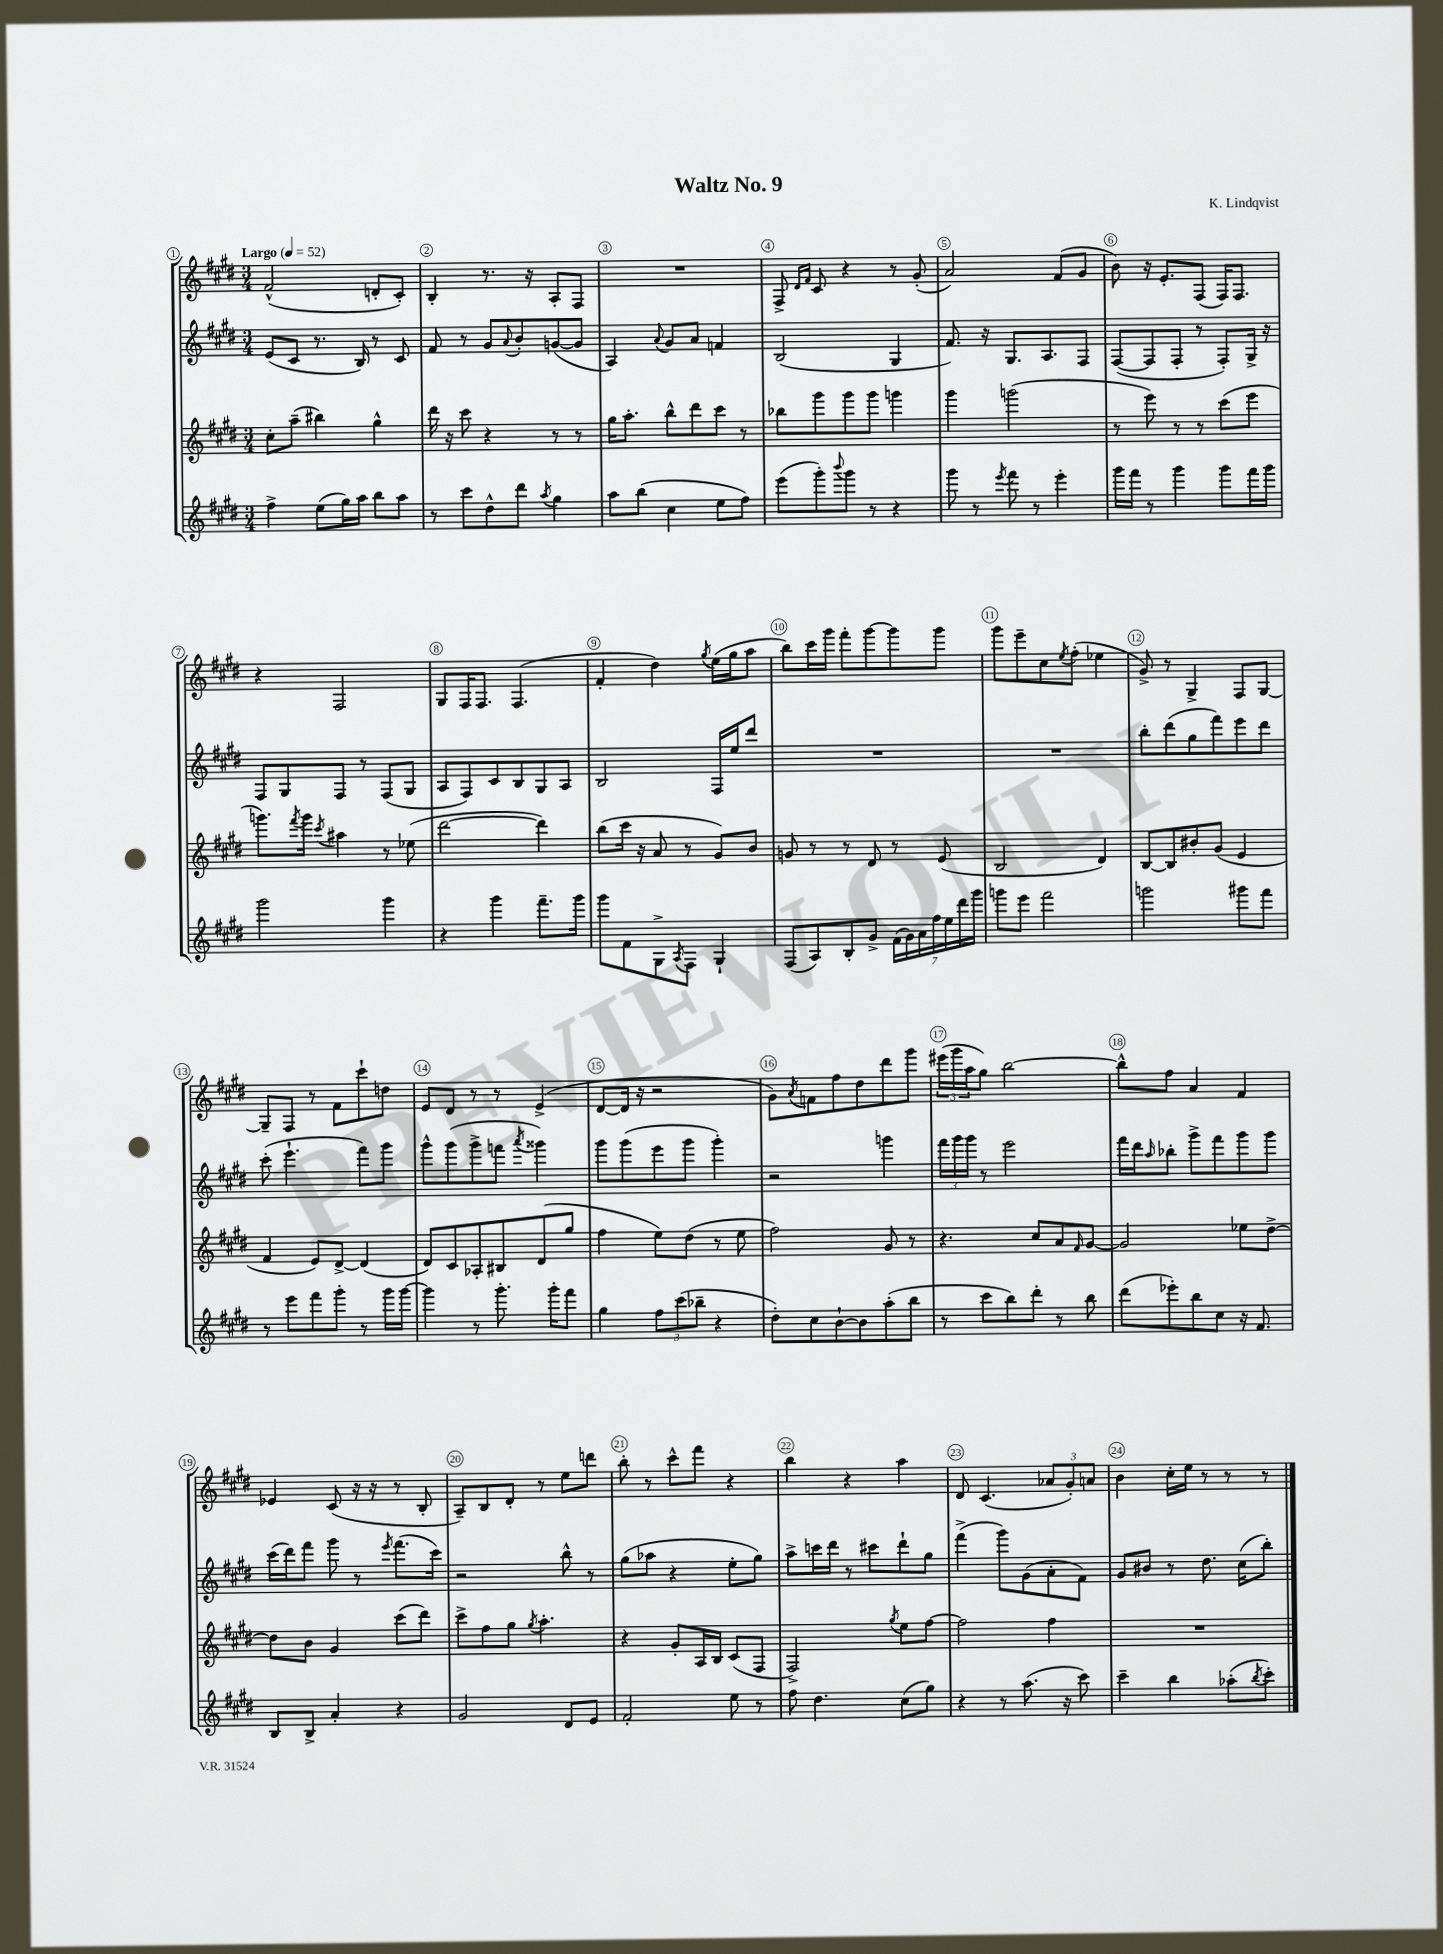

**kern	**kern	**kern	**kern
*part4	*part3	*part2	*part1
*staff4	*staff3	*staff2	*staff1
*clefG2	*clefG2	*clefG2	*clefG2
*k[f#c#g#d#]	*k[f#c#g#d#]	*k[f#c#g#d#]	*k[f#c#g#d#]
*M3/4	*M3/4	*M3/4	*M3/4
*MM52	*MM52	*MM52	*MM52
=1	=1	=1	=1
!	!	!	!LO:TX:a:B:t=Largo
4ff#^\	8cc#'\L	(8e/L	(2f#^^/
.	(8aa~\J	8c#/J	.
(8ee\L	4bb#X\)	8.r	.
16gg#\L)	.	.	.
16aa\JJ	.	16B/)	.
8bb\L	4gg#^^\	8r	8dn'/L
8aa\J	.	8c#/	8c#'/J)
=2	=2	=2	=2
8r	16ddd#\	8f#/	4B'/
.	16r	.	.
8ccc#\L	8ccc#\	8r	.
8dd#^^\	4r	8g#/L	8.r
.	.	8qqa/	.
8ddd#\J	.	8b'/	.
.	.	.	16r
8qaa/	.	.	.
4gg#\	8r	([8gn/	8A'/L
.	8r	8g/J]	8F#/J
=3	=3	=3	=3
8aa\L	16gg#\KL	4A/)	2.r
.	8.aa'\J	.	.
(8bb\J	.	.	.
.	.	8qqa/	.
4cc#\	8bb^^\L	8g#/L	.
.	8ddd#\	8a/J	.
8ee\L	8ccc#\J	4fn/	.
8ff#\J)	8r	.	.
=4	=4	=4	=4
(8eee\L	8bb-X\L	(2B/	8F#^/
.	.	.	16qqd#/LL
.	.	.	16qqf#/JJ
8ggg#'\)	8ggg#\	.	8c#/
8qqbbb/	.	.	.
8ggg#\J	8ggg#\	.	4r
8r	8ggg#\J	.	.
4r	4gggn\	4G#/	8r
.	.	.	(8g#'/
=5	=5	=5	=5
8ggg#\	4ggg#\	8.f#/)	2a/)
8r	.	.	.
.	.	16r	.
8qeee/	.	.	.
8fff#\	(2gggn\	8.G#/L	.
8r	.	.	.
.	.	8.A/	.
4eee'\	.	.	(8f#/L
.	.	8F#/J	8g#/J
=6	=6	=6	=6
16ggg#\LL	8r	([8F#/L	8b\)
16fff#\JJ	.	.	.
8r	8eee\)	8F#/]	16r
.	.	.	8.e'/L
4ggg#\	8r	8F#'/J	.
.	8r	8r	(8F#/J
8ggg#\L	(8ccc#\L	8F#'/L)	16F#/KL)
.	.	.	8.F#/J
16fff#\L	8eee\J	16G#^/Jk	.
16ggg#\JJ	.	16r	.
!!LO:LB:g=z
=7	=7	=7	=7
2ggg#\	8.gggn\L)	8F#/L	4r
.	.	8G#/	.
.	8qfff#/	.	.
.	16ggg\Jk	.	.
.	8qccc#/	.	.
.	4aa#X\	8F#/J	2F#/
.	.	8r	.
4ggg#\	8r	(8F#/L	.
.	(8ee-X\	8G#/J	.
=8	=8	=8	=8
4r	[2ddd#\	8A/L	8G#/L
.	.	8F#/)	16F#/K
.	.	.	8.F#/J
4ggg#\	.	8c#/	.
.	.	8B/	(4.F#/
8.fff#~\L	4ddd#\])	8G#/	.
.	.	8A/J	.
16ggg#\Jk	.	.	.
=9	=9	=9	=9
8ggg#\L	(8bb\L	2B/	4f#'/
8f#\	16ccc#\Jk	.	.
.	16r	.	.
8G#^\	8a/	.	4dd#\)
8qA/	.	.	.
8F#\J	8r	.	.
.	.	.	8qgg#/
4G#`/	8g#/L)	16F#/LL	(16ee\LL
.	.	16ee/J	16gg#\J
.	8b/J	8ddd#/J	8aa\J
=10	=10	=10	=10
(8F#/L	8gn/	2.r	8bb\L)
8A/)	8r	.	16ccc#\L
.	.	.	16ggg#\JJ
8B'/	8r	.	8fff#'\L
8g#^/J	8d#/	.	[8ggg#\
(28f#\LL	8r	.	8ggg#\]
28g#\)	.	.	.
28a\	.	.	.
28ff#\	.	.	.
.	(8e/	.	8ggg#\J
28ee\	.	.	.
28ddd#\	.	.	.
28ggg#\JJ	.	.	.
=11	=11	=11	=11
8gggn\L	2B/	2.r	8ggg#\L
8eee\J	.	.	8eee~\
2fff#\	.	.	8cc#\
.	.	.	8qee/
.	.	.	(8ff#'\J
.	4d#/)	.	4ee-X\
=12	=12	=12	=12
2gggn\	[8B/L	8bb'\L	8g#^/)
.	8B/]	(8ddd#\	8r
.	8b#X'/	8gg#\	4G#^/
.	(8g#/J	8fff#\)	.
8ggg#X\L	4e/	8eee\	8F#/L
8fff#\J	.	8ddd#\J	[8G#/J
!!LO:LB:g=z
=13	=13	=13	=13
8r	4f#/	(8ccc#'\	8G#~/L]
8eee\L	.	4.eee`\	8F#/J
8fff#\	8e/L)	.	8r
8ggg#'\J	[8d#^/J	.	8f#\L
8r	(4d#/]	8fff#\L)	8ccc#`\
16ggg#\LL	.	8ggg#\J	8ddn\J
[16ggg#\JJ	.	.	.
=14	=14	=14	=14
4ggg#\]	8d#/L)	8ggg#^^\L	8e/L
.	8c#/	(8ggg#\	8d#/J
8r	8A-X'/	8ggg#^\	8r
8.ggg#'\	8B#X/	8fffn\J	8r
.	.	8qaaa/	.
.	(8d#/	4ggg##X\)	(4e^/
16ggg#'\KL	.	.	.
8fff#\J	8gg#/J	.	.
=15	=15	=15	=15
4gg#\	4ff#\	8ggg#\L	[8d#/L
.	.	(8ggg#\	16d#/Jk]
.	.	.	16r
12ff#\L	8ee\L)	8eee\	2r
(12ccc#\	.	.	.
.	(8dd#\J	8ggg#\J	.
12bb-X~\J	.	.	.
4r	8r	4ggg#'\)	.
.	8ee\	.	.
=16	=16	=16	=16
8dd#'\L)	2ff#\)	2r	8g#\L)
.	.	.	8qa/
8cc#\	.	.	8fn\
[8b`\	.	.	8ff#\
8b\]	.	.	8dd#\
(8aa'\	8g#/	4gggn\	8ddd#\
8bb\J	8r	.	8ggg#\J
=17	=17	=17	=17
8r	4.r	24fff#\LL	(24eee#X\LL
.	.	24ggg#\	24ggg#\
.	.	24ggg#\JJ	24aa\J
8ccc#\L	.	8r	8gg#\J)
8bb\)	.	2eee\	[2bb\
8ddd#'\J	8cc#/L	.	.
8r	8a/	.	.
.	16qqf#/	.	.
8bb\	[8g#/J	.	.
=18	=18	=18	=18
(8ddd#\L	2g#/]	16fff#\LL	8bb^^\L]
.	.	16ddd#\J	.
.	.	16qqaa/	.
8eee-X'\)	.	8bb-X'\J	8ff#\J
8bb\	.	8ggg#^\L	4a/
8cc#\J	.	8fff#\	.
16r	8ee-X\L	8ggg#\	4f#/
8.f#/	.	.	.
.	[8dd#^\J	8ggg#\J	.
!!LO:LB:g=z
=19	=19	=19	=19
8B/L	8dd#\L]	(16ccc#\LL	4e-X/
.	.	16ddd#\J)	.
8B^/J	8b\J	8fff#\J	.
4a'/	4g#/	8ggg#\	(8c#/
.	.	8r	16r
.	.	.	16r
.	.	8qeee/	.
4r	(8ccc#\L	(8.fff#\L	8r
.	8ddd#\J)	.	8B'/
.	.	16ccc#\Jk)	.
=20	=20	=20	=20
2g#/	8ccc#^\L	2r	8A~/L)
.	8ff#\	.	8B/
.	8gg#\J	.	8d#'/J
.	8qgg#/	.	.
.	4.aa'\	.	8r
8d#/L	.	8bb^^\	8ee\L
8e/J	.	8r	8dddn\J
=21	=21	=21	=21
2f#'/	4r	(8gg#\L	8bb'\
.	.	8aa-X\J	8r
.	8g#'/L	4r	8ccc#^^\L
.	16A/L	.	8fff#\J
.	16B/JJ	.	.
8ee\	(8c#/L	8ee'\L	4r
8r	8F#/J	8gg#\J)	.
=22	=22	=22	=22
8ff#\	2F#^/)	8aa^\L	4bb\
4.dd#\	.	16cccn\L	.
.	.	16ddd#\JJ	.
.	.	8r	4r
.	.	8ccc#X\L	.
.	8qgg#/	.	.
(8cc#\L	8ee\L	8ddd#`\	4aa\
8gg#\J)	[8ff#\J	8gg#\J	.
=23	=23	=23	=23
4r	2ff#\]	(4fff#^\	8d#/
.	.	.	(4.c#/
8r	.	8ggg#\L)	.
(8.aa\	.	(8g#\	.
.	4ff#\	8a'\	12a-X/L
16r	.	.	.
.	.	.	12g#'/)
8ccc#\)	.	8f#\J)	.
.	.	.	12an/J
=24	=24	=24	=24
4ccc#~\	2.r	8g#/L	4b\
.	.	8b#X/J	.
4bb\	.	8r	16cc#'\LL
.	.	.	16ee\JJ
.	.	8.dd#\	8r
(8aa-X'\L	.	.	8r
.	.	(16cc#\KL	.
8qbb/	.	.	.
8ccc#'\J)	.	8bb'\J)	8r
==	==	==	==
*-	*-	*-	*-
